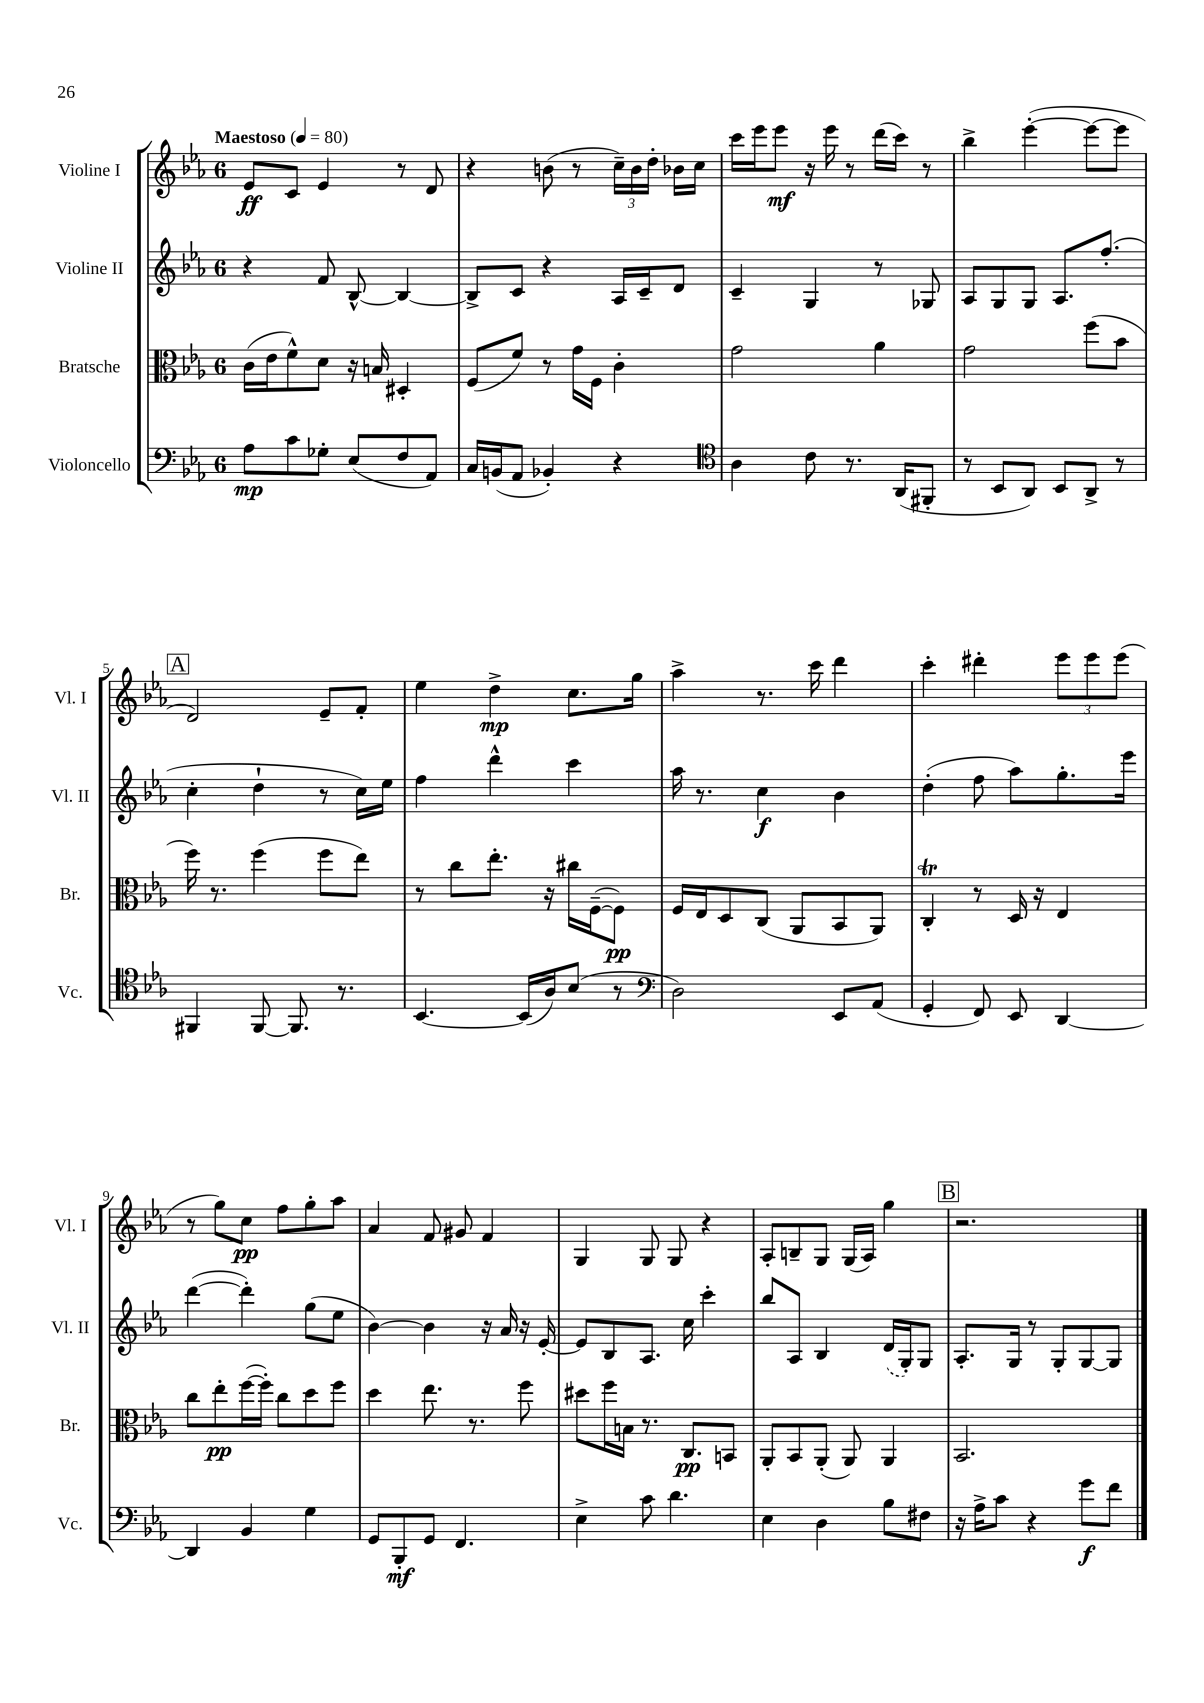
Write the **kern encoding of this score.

**kern	**kern	**kern	**kern
*staff4	*staff3	*staff2	*staff1
*clefF4	*clefC3	*clefG2	*clefG2
*k[b-e-a-]	*k[b-e-a-]	*k[b-e-a-]	*k[b-e-a-]
*M6/8	*M6/8	*M6/8	*M6/8
*MM80	*MM80	*MM80	*MM80
8A-\L	(16c\LL	4r	8e-/L
.	16e-\J	.	.
8c\	8f^^\)	.	8c/J
8G-'\J	8d\J	8f/	4e-/
(8E-/L	16r	[8B-^^/	.
.	16B/	.	.
8F/	4D#'/	4B-/_	8r
8AA-/J)	.	.	8d/
=	=	=	=
16C/LL	(8F/L	8B-^/]L	4r
(16BB/J	.	.	.
8AA-/J	8f/J)	8c/J	.
4BB-'/)	8r	4r	(8b\
.	16g\LL	.	8r
.	16F\JJ	.	.
4r	4c'\	16A-/LL	24cc~\LL)
.	.	.	24b\
.	.	16c~/J	.
.	.	.	24dd'\JJ
.	.	8d/J	16b-\LL
.	.	.	16cc\JJ
=	=	=	=
*clefC4	*	*	*
4A-\	2g\	4c~/	16ccc\LL
.	.	.	16eee-\J
.	.	.	8eee-\J
8c\	.	4G/	16r
.	.	.	16eee-\
8.r	.	.	8r
.	4a-\	8r	(16ddd\LL
(16AA-/LK	.	.	16ccc\JJ)
8FF#'/J	.	8G-/	8r
=	=	=	=
8r	2g\	8A-/L	4bb-^\
8BB-/L	.	8G/	.
8AA-/J)	.	8G/J	([4eee-'\
8BB-/L	.	8.A-/L	.
8AA-^/J	(8ff\L	.	8eee-\_L
.	.	(8.ff'/J	.
8r	8b-\J	.	8eee-\]J
=	=	=	=
4FF#/	16ff\)	4cc'\	2d/)
.	8.r	.	.
[8FF#/	(4ff\	4dd`\	.
8.FF#/]	.	.	.
.	8ff\L	8r	8e-~/L
8.r	.	.	.
.	8ee-\J)	16cc\LL)	8f'/J
.	.	16ee-\JJ	.
=	=	=	=
[4.BB-/	8r	4ff\	4ee-\
.	8cc\L	.	.
.	8.ee-'\J	4ddd^^\	4dd^\
(16BB-/]LL	.	.	.
16A-/J)	16r	.	.
(8B-/J	16cc#\LL	4ccc\	8.cc\L
.	([16F~\J	.	.
8r	8F\]J)	.	.
.	.	.	16gg\Jk
=	=	=	=
*clefF4	*	*	*
2D\)	16F/LL	16aa-\	4aa-^\
.	16E-/J	8.r	.
.	8D/	.	.
.	(8C/J	4cc\	8.r
.	8AA-/L	.	.
.	.	.	16ccc\
8EE-/L	8BB-/	4b-\	4ddd\
(8AA-/J	8AA-/J)	.	.
=	=	=	=
4GG'/	4C'/	(4dd'\	4ccc'\
8FF/)	8r	8ff\	4ddd#'\
8EE-/	16D/	8aa-\L)	.
.	16r	.	.
[4DD/	4E-/	8.gg'\	12eee-\L
.	.	.	12eee-\
.	.	.	(12eee-\J
.	.	16eee-\Jk	.
=	=	=	=
4DD/]	8cc\L	([4ddd\	8r
.	8ee-'\	.	8gg\L)
4BB-/	([16ff\L	4ddd'\])	8cc\J
.	16ff'\]JJ)	.	.
.	8cc\L	.	8ff\L
4G\	8dd\	(8gg\L	8gg'\
.	8ff\J	8ee-\J	8aa-\J
=	=	=	=
8GG/L	4dd\	[4b-\)	4a-/
8BBB-'/	.	.	.
8GG/J	8.ee-\	4b-\]	8f/
4.FF/	.	.	8g#/
.	8.r	.	.
.	.	16r	4f/
.	.	16a-/	.
.	8ff\	16r	.
.	.	[16e-'/	.
=	=	=	=
4E-^\	8dd#\L	8e-/]L	4G/
.	16ff\L	8B-/	.
.	16B\JJ	.	.
8c\	8.r	8.A-/J	8G/
4.d\	.	.	8G/
.	8.C/L	16cc\	.
.	.	4ccc'\	4r
.	8BB/J	.	.
=	=	=	=
4E-\	8AA-'/L	8bb-/L	8A-'/L
.	8BB-/	8A-/J	8B~/
4D\	(8AA-'/J	4B-/	8G/J
.	8AA-/)	.	(16G/LL
.	.	.	16A-/JJ)
8B-\L	4AA-/	(16d/LL	4gg\
.	.	16G'/J)	.
8F#\J	.	8G/J	.
=	=	=	=
16r	2.BB-/	8.A-'/L	2.r
16A-^\LK	.	.	.
8c\J	.	.	.
.	.	16G/Jk	.
4r	.	8r	.
.	.	8G'/L	.
8g\L	.	[8G/	.
8f\J	.	8G/]J	.
==	==	==	==
*-	*-	*-	*-
